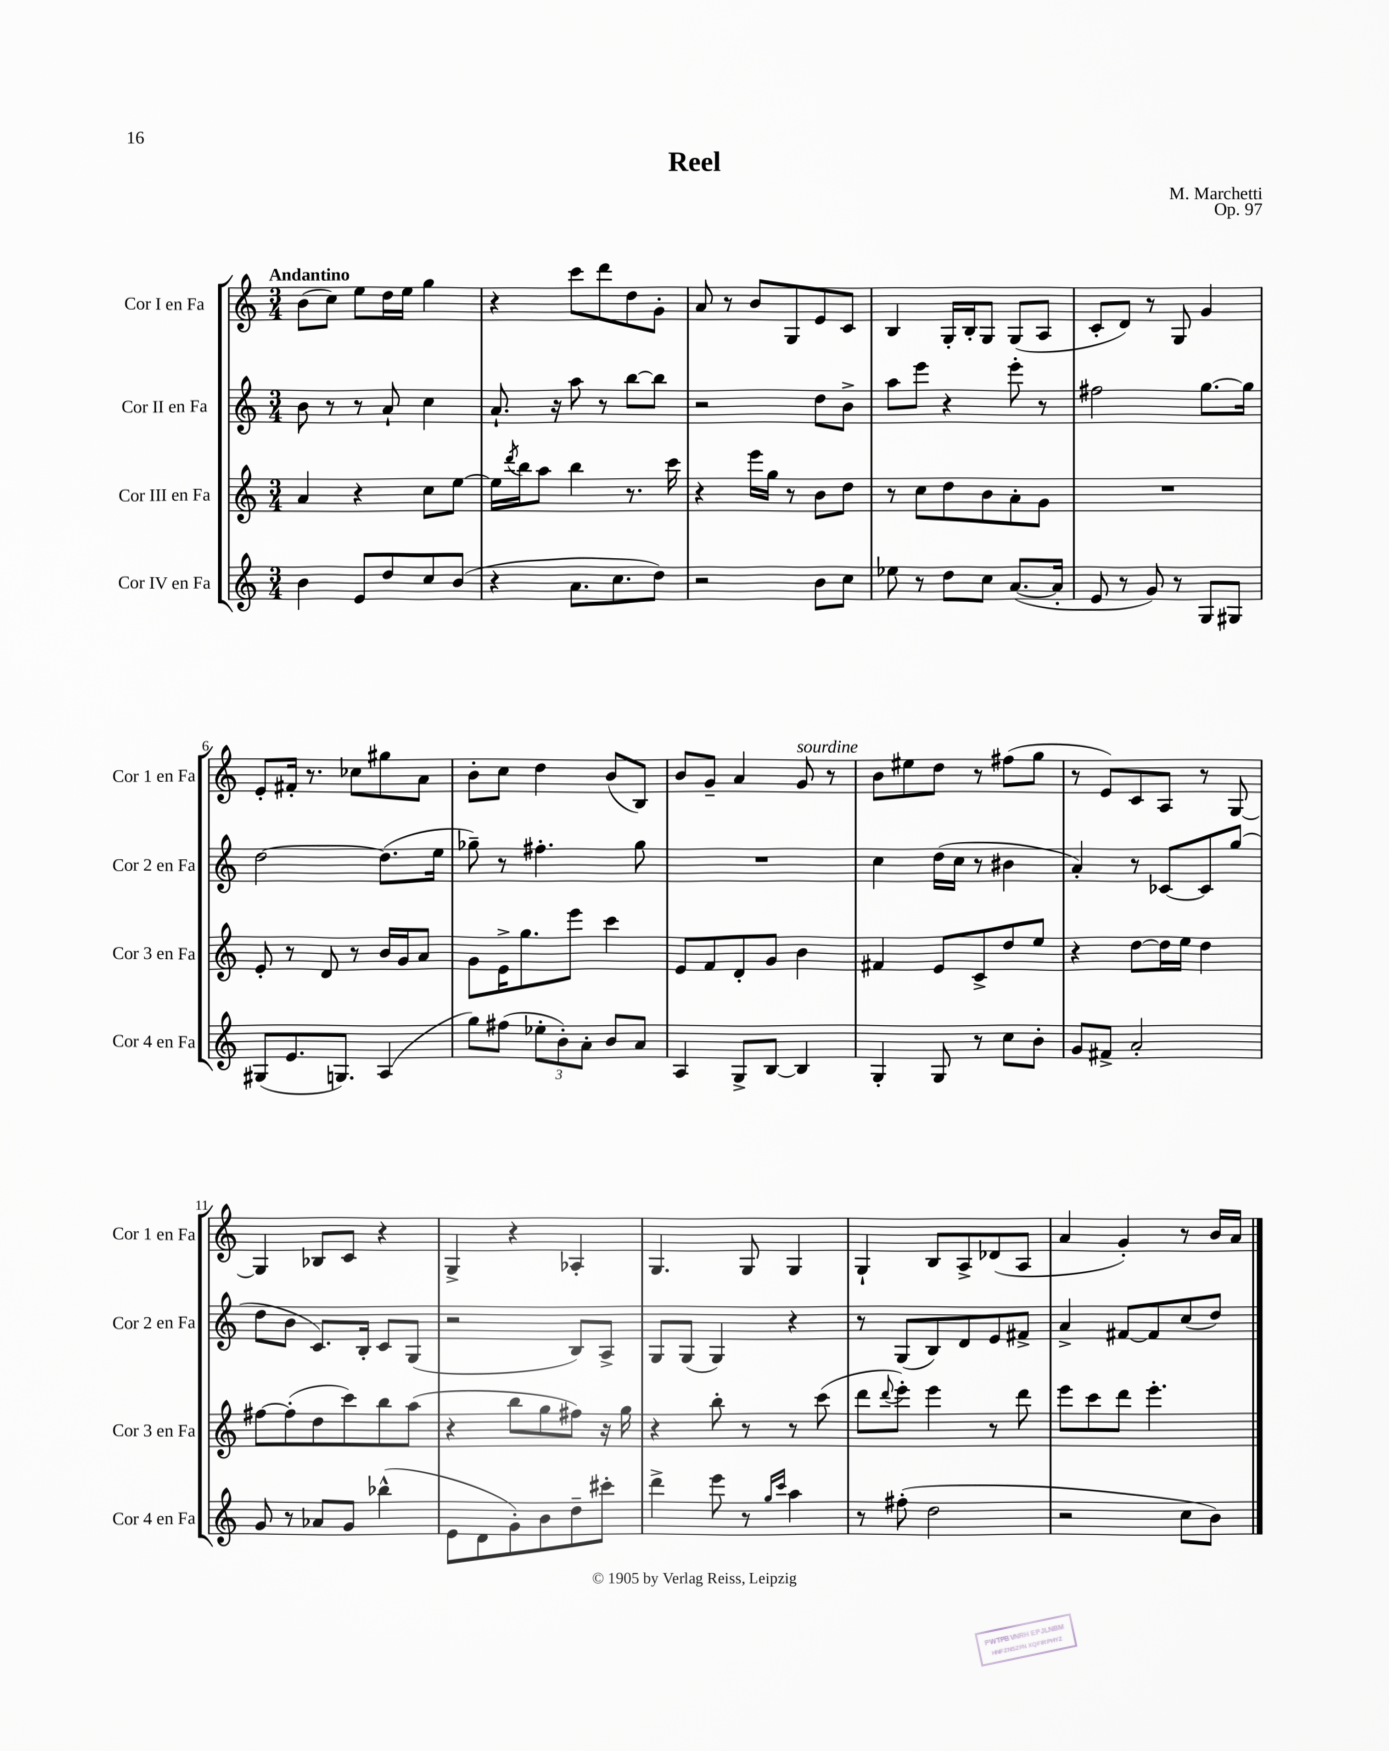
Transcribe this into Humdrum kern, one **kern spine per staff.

**kern	**kern	**kern	**kern
*part4	*part3	*part2	*part1
*staff4	*staff3	*staff2	*staff1
*I"Cor IV en Fa	*I"Cor III en Fa	*I"Cor II en Fa	*I"Cor I en Fa
*I'Cor 4 en Fa	*I'Cor 3 en Fa	*I'Cor 2 en Fa	*I'Cor 1 en Fa
*clefG2	*clefG2	*clefG2	*clefG2
*k[]	*k[]	*k[]	*k[]
*M3/4	*M3/4	*M3/4	*M3/4
=1	=1	=1	=1
!	!	!	!LO:TX:a:B:t=Andantino
4b\	4a/	8b\	(8b\L
.	.	8r	8cc\J)
8e/L	4r	8r	8ee\L
8dd/	.	8a`/	16dd\L
.	.	.	16ee\JJ
8cc/	8cc\L	4cc\	4gg\
(8b/J	[8ee\J	.	.
=2	=2	=2	=2
4r	16ee\LL]	8.a`/	4r
.	8qddd/	.	.
.	16bb\J	.	.
.	8aa\J	.	.
.	.	16r	.
8.a\L	4bb\	8aa\	8ccc\L
.	.	8r	8ddd\
8.cc\	.	.	.
.	8.r	[8bb\L	8dd\
8dd\J)	.	8bb\J]	8g'\J
.	16ccc\	.	.
=3	=3	=3	=3
2r	4r	2r	8a/
.	.	.	8r
.	16eee\LL	.	8b/L
.	16gg\JJ	.	.
.	8r	.	8G/
8b\L	8b\L	8dd\L	8e/
8cc\J	8dd\J	8b^\J	8c/J
=4	=4	=4	=4
8ee-X\	8r	8aa\L	4B/
8r	8cc\L	8eee\J	.
8dd\L	8dd\	4r	16G'/LL
.	.	.	16B'/J
8cc\J	8b\	.	8G/J
([8.a/L	8a'\	8eee'\	(8G/L
.	8g\J	8r	8A/J
16a'/Jk]	.	.	.
=5	=5	=5	=5
8e/	2.r	2ff#X\	8c'/L
8r	.	.	8d/J)
8g/)	.	.	8r
8r	.	.	8G/
8G/L	.	[8.gg\L	4g/
8G#X/J	.	.	.
.	.	16gg\Jk]	.
!!LO:LB:g=z
=6	=6	=6	=6
(8G#X/L	8e'/	[2dd\	8e'/L
8.e/	8r	.	16f#X'/Jk
.	.	.	8.r
.	8d/	.	.
8.Gn/J)	.	.	.
.	8r	.	8cc-X\L
(4A/	16b/LL	(8.dd\L]	8gg#X\
.	16g/J	.	.
.	8a/J	.	8a\J
.	.	16ee\Jk	.
=7	=7	=7	=7
8gg\L)	8g\L	8gg-X~\)	8b'\L
(8ff#X\J	16e^\K	8r	8cc\J
.	8.gg\	.	.
12ee-X'\L	.	4.ff#X'\	4dd\
12b'\)	.	.	.
.	8eee\J	.	.
12a'\J	.	.	.
8b/L	4ccc\	.	(8b/L
8a/J	.	8gg-\	8B/J)
=8	=8	=8	=8
4A/	8e/L	2.r	8b/L
.	8f/	.	8g~/J
8G^/L	8d'/	.	4a/
[8B/J	8g/J	.	.
!	!	!	!LO:TX:a:i:t=sourdine
4B/]	4b\	.	8g/
.	.	.	8r
=9	=9	=9	=9
4G'/	4f#X/	4cc\	8b\L
.	.	.	8ee#X\
8G/	8e/L	(16dd\LL	8dd\J
.	.	16cc\JJ	.
8r	8c^/	8r	8r
8cc\L	8dd/	4b#X\	(8ff#X\L
8b'\J	8ee/J	.	8gg\J
=10	=10	=10	=10
8g/L	4r	4a'/)	8r
8f#X^/J	.	.	8e/L)
2a'/	[8dd\L	8r	8c/
.	16dd\L]	[8c-X/L	8A/J
.	16ee\JJ	.	.
.	4dd\	8c-/]	8r
.	.	(8gg/J	[8G/
!!LO:LB:g=z
=11	=11	=11	=11
8g/	[8ff#X\L	8dd\L	4G/]
8r	(8ff#'\]	8b\J	.
8a-X/L	8dd\	8.c/L)	8B-X/L
8g/J	8ccc\)	.	8c/J
.	.	16B'/Jk	.
(4bb-X^^\	8bb\	8c/L	4r
.	(8aa\J	(8G/J	.
=12	=12	=12	=12
8e\L	4r	2r	4G^/
8d\	.	.	.
8g'\)	8bb\L	.	4r
8b\	8gg\	.	.
8dd~\	8ff#X\J)	8B/L)	4A-X'/
8ccc#X'\J	16r	8A^/J	.
.	16gg\	.	.
=13	=13	=13	=13
4ddd^\	4r	8G/L	4.G/
.	.	(8G/J	.
8eee\	8bb'\	4G/)	.
8r	8r	.	8G/
16qqgg/LL	.	.	.
16qqccc/JJ	.	.	.
4aa\	8r	4r	4G/
.	(8ccc\	.	.
=14	=14	=14	=14
8r	8ddd\L	8r	4G`/
.	8qqddd/	.	.
(8ff#X'\	8eee'\J)	(8G/L	.
2dd\	4eee\	8B/)	8B/L
.	.	8d/	8A^/
.	8r	8e/	(8d-X/
.	8ddd\	8f#X^/J	8A/J
=15	=15	=15	=15
2r	8eee\L	4a^/	4a/
.	8ccc\	.	.
.	8ddd\J	[8f#X/L	4g'/)
.	4.eee'\	8f#/]	.
8cc\L	.	(8cc/	8r
8b\J)	.	8dd/J)	16b/LL
.	.	.	16a/JJ
==	==	==	==
*-	*-	*-	*-
